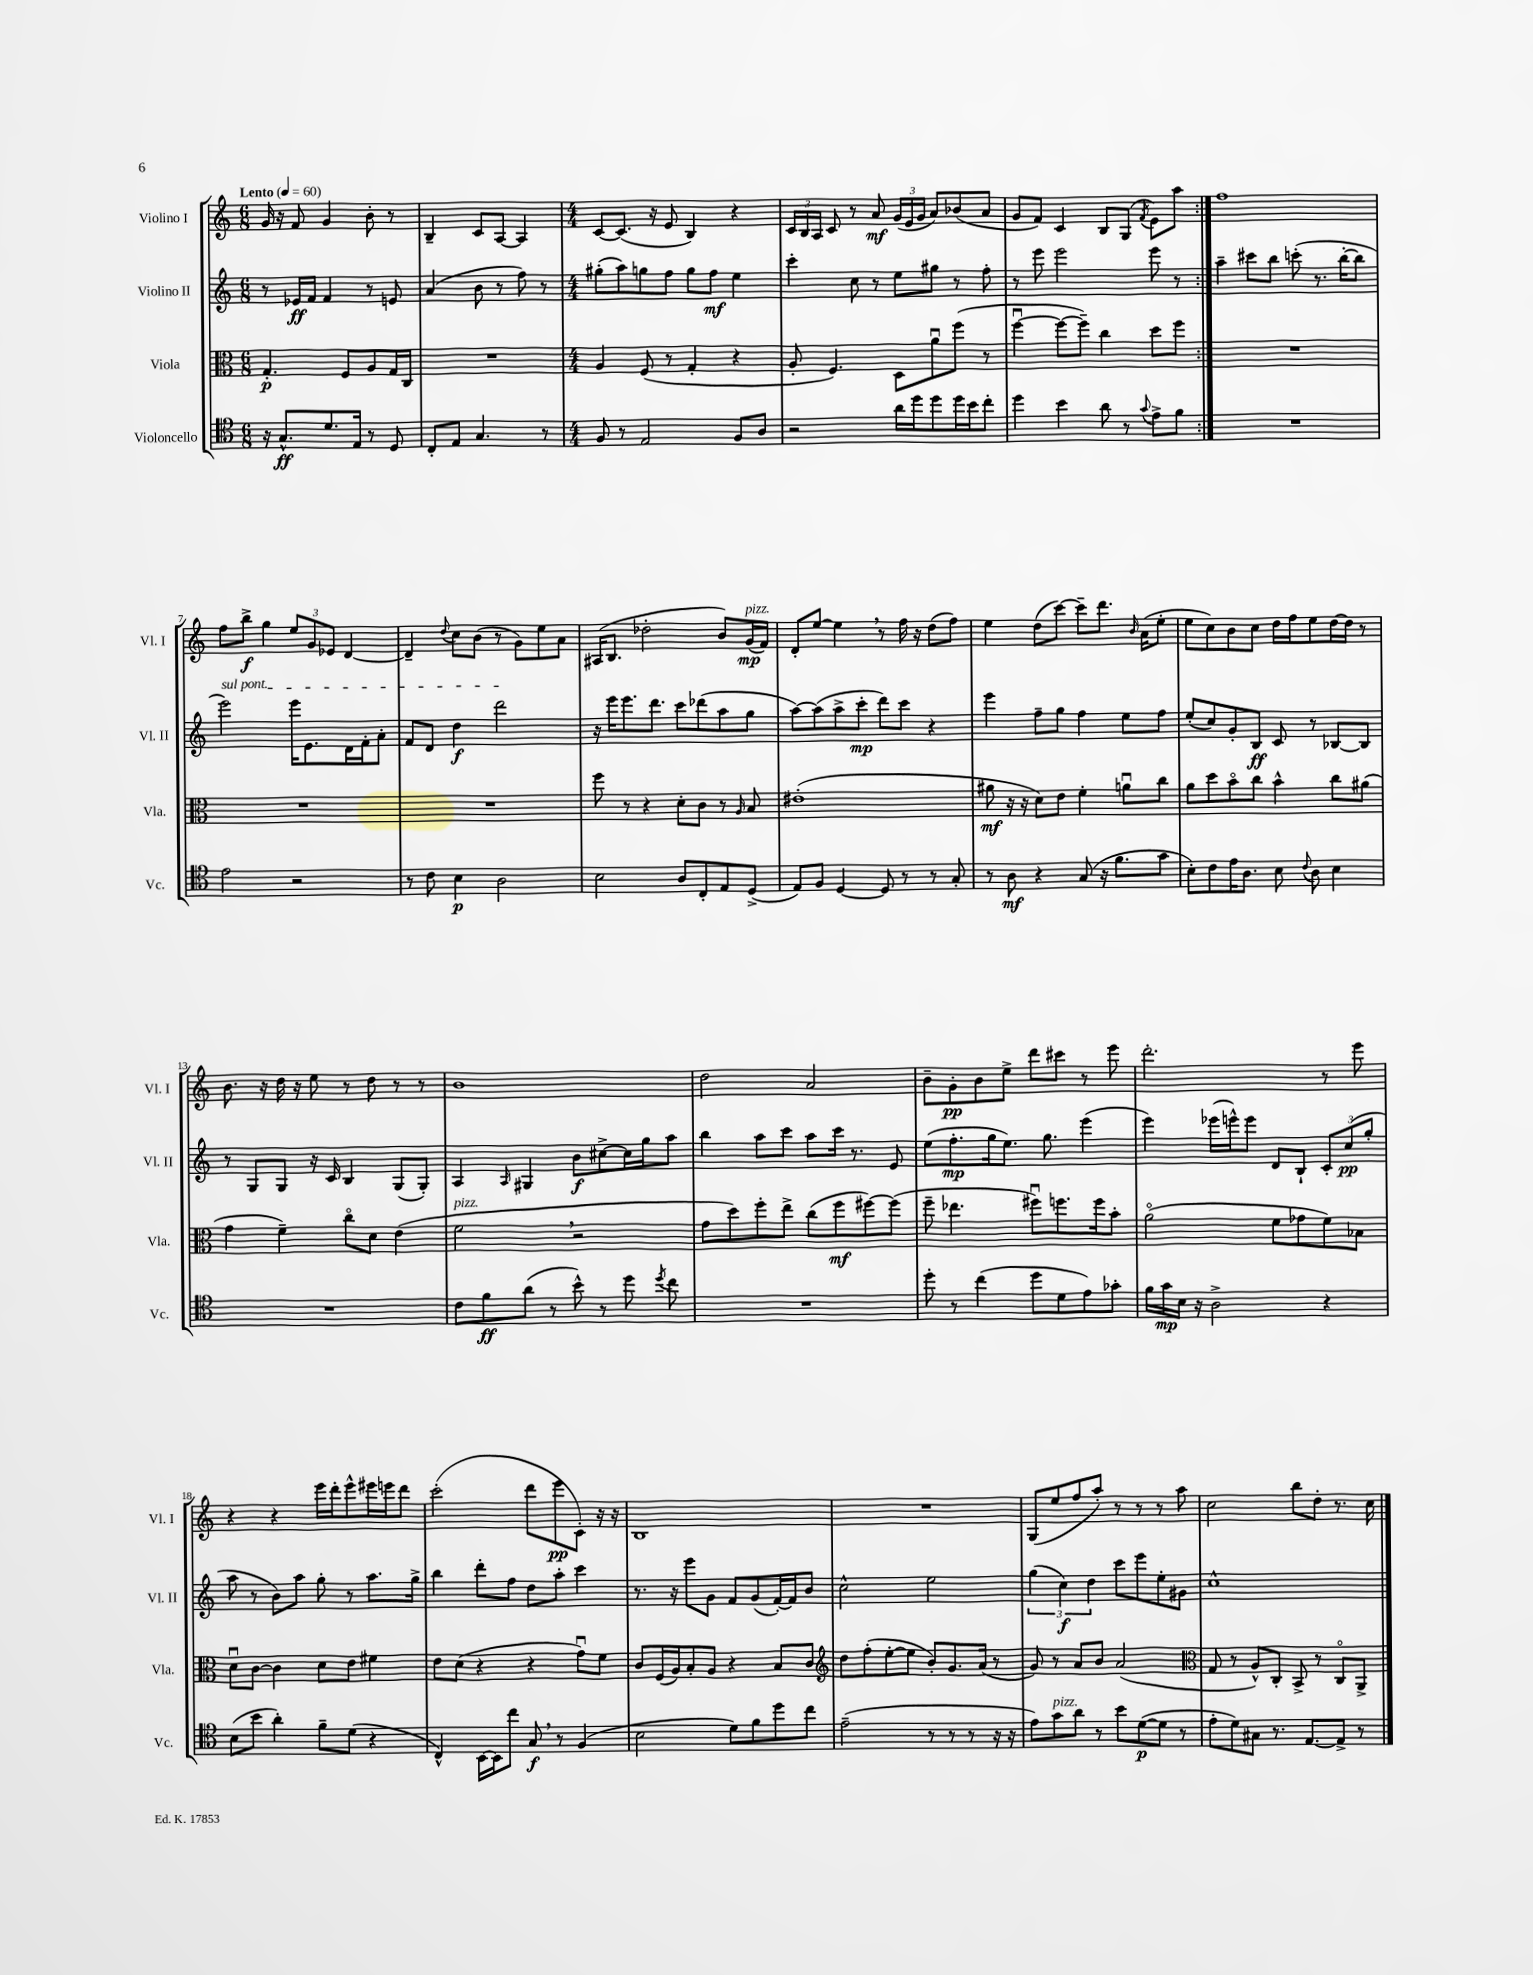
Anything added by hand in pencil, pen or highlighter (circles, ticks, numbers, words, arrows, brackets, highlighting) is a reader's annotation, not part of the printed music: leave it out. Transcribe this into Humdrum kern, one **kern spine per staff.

**kern	**kern	**kern	**kern
*staff4	*staff3	*staff2	*staff1
*clefC4	*clefC3	*clefG2	*clefG2
*k[]	*k[]	*k[]	*k[]
*M6/8	*M6/8	*M6/8	*M6/8
*MM60	*MM60	*MM60	*MM60
16r	4.G'	8r	16g
8.G^^	.	.	16r
.	.	16e-	8f
.	.	16f	.
8.d	.	4f	4g
.	8F	.	.
16E	.	.	.
8r	8A	8r	8b'
8D	16G	8e	8r
.	16C	.	.
=	=	=	=
8C'	2.r	(4a	4B~
8E	.	.	.
4.G	.	8b	8c
.	.	8r	[8A
.	.	8ff)	4A]
8r	.	8r	.
=	=	=	=
*M4/4	*M4/4	*M4/4	*M4/4
8F	4A	(8gg#'	[8c
8r	.	8aa)	(8.c]
2E	(8F	8gg	.
.	.	.	16r
.	8r	8ff	8e
.	4G'	8gg	4B)
.	.	8ff	.
8F	4r	4ee	4r
8A	.	.	.
=	=	=	=
2r	8A'	4ccc'	24c
.	.	.	24B
.	.	.	24A
.	4.F)	.	8c
.	.	8cc	8r
.	.	8r	8a
16a	8D	8ee	(24g
.	.	.	24e
16dd	.	.	.
.	.	.	24g
8dd	8au	8gg#	8a)
16dd	(8ff	8r	(8b-
16b	.	.	.
8cc'	8r	8ff'	8a
=	=	=	=
4dd	[4ffu	8r	8g
.	.	8eee	8f)
4b	8ff_	2eee	4c
.	8ff~])	.	.
8a	4cc	.	8B
8r	.	.	(8G
8qqg	.	.	8qf
8e^	8dd	8eee	8e)
8f	8ff	8r	8aa
=:|!	=:|!	=:|!	=:|!
1r	1r	4aa~	1ff
.	.	8ccc#	.
.	.	8bb	.
.	.	(8ccc'	.
.	.	8.r	.
.	.	[16bb'	.
.	.	8bb]	.
=	=	=	=
2e	1r	2eee)	8ff
.	.	.	8bb^
.	.	.	4gg
2r	.	16eee	12ee
.	.	8.e	.
.	.	.	12g
.	.	.	12e-
.	.	16d	[4d
.	.	16f'	.
.	.	8a'	.
=	=	=	=
8r	1r	8f	4d~]
8c	.	8d	.
.	.	.	8qqdd
4B	.	4dd	8cc
.	.	.	(8b
2A	.	2ddd	8r
.	.	.	8g)
.	.	.	8ee
.	.	.	8a
=	=	=	=
2B	8ff	16r	(16A#
.	.	16eee	8.B
.	8r	8.eee	.
.	4r	.	2dd-'
.	.	8.ddd	.
8A	8d'	8ccc	.
8C'	8c	(8ddd-	.
8E	8r	8aa	8b)
.	16qqA	.	.
(8D^	8B	8gg	(16g
.	.	.	16f)
=	=	=	=
8E)	(1e#'	[8aa)	8d'
8F	.	(8aa]	[8ee
[4D	.	8aa^	4ee]
.	.	8ccc'	.
8D]	.	8ddd)	8r
8r	.	8ccc	16ff
.	.	.	16r
8r	.	4r	(8dd
8G'	.	.	8ff)
=	=	=	=
8r	8a#	4eee	4ee
8A	16r	.	.
.	16r	.	.
4r	8d)	8ff~	(8dd
.	8e	8gg	[8ccc)
(8G	4f'	4ff	8ccc~]
16r	.	.	8.ddd
8.f	.	.	.
.	8au	8ee	.
.	.	.	16qqb
.	.	.	(16a
8g	8cc	8ff	8ee'
=	=	=	=
8B')	8a	(8ee'	8ee
8c	8dd	8cc)	8cc)
16e	8bo	8g'	8b
8.A	.	.	.
.	8cc	8B	8cc
8B	4b^^	8c	16dd
.	.	.	16ff
8qqc	.	.	.
8A	.	8r	8ee
4B	8cc	[8B-	[16dd
.	.	.	16dd]
.	(8a#	8B-]	8r
=	=	=	=
1r	4g	8r	8.b
.	.	8G	.
.	.	.	16r
.	4f~)	8G	16dd
.	.	.	16r
.	.	16r	8ee
.	.	16c	.
.	8cco	4B	8r
.	8d	.	8dd
.	(4e	(8G	8r
.	.	8G')	8r
=	=	=	=
8c	2f	4A	1b
8f	.	.	.
.	.	16qqA	.
(8a	.	4G#	.
8r	.	.	.
8b^^)	2r	8b	.
8r	.	[8cc#^	.
8dd	.	16cc#]	.
.	.	16gg	.
8qdd	.	.	.
8cc	.	8aa	.
=	=	=	=
1r	8g	4bb	2dd
.	8dd)	.	.
.	8ff'	8aa	.
.	8ee^	8ccc	.
.	(8cc	8aa	2a
.	8ff	16ccc	.
.	.	8.r	.
.	[8ff#)	.	.
.	(8ff#]	8e	.
=	=	=	=
8dd'	8ff~	(8ee	8b~
8r	4.ee-	8.ff'	8g'
(4cc	.	.	8b
.	.	16gg	.
.	.	8.ee)	8ee^
8dd	8ff#u)	.	8ddd
.	.	8.gg	.
8d	8.ff	.	8ccc#
8e)	.	(4eee	8r
.	16ff	.	.
8g-'	8b'	.	8eee
=	=	=	=
16f	(2ao	4eee)	2.ddd'
16g	.	.	.
16B	.	.	.
16r	.	.	.
2A^	.	(16eee-	.
.	.	16eee^^)	.
.	.	8eee	.
.	8f	8d	.
.	8g-	8B`	.
4r	8f)	12c'	8r
.	.	(12cc	.
.	8B-	.	8eee
.	.	12gg'	.
=	=	=	=
(8B	8du	8aa	4r
8b	[8c	8r	.
4a')	4c]	8b)	4r
.	.	8aa	.
8f~	8d	8gg'	16eee
.	.	.	16ddd'
(8d	8e	8r	8eee^^
4r	4f#	8.aa	16eee#
.	.	.	16eee
.	.	.	8ddd
.	.	16gg^	.
=	=	=	=
4C^^)	8e	4bb	(2ccc'
.	(8d	.	.
[16BB	4r	8ddd'	.
16BB]	.	.	.
8cc	.	8ff	.
8G	4r	8dd	8ddd
8r	.	8aa'	8eee
(4F	8gu)	4ccc	8c')
.	8f	.	16r
.	.	.	16r
=	=	=	=
2B	8c	8.r	1B
.	(16F	.	.
.	16A)	16r	.
.	8B'	8eee	.
.	8A	8g	.
8d)	4r	8f	.
8f	.	(8g	.
8dd	8B	[16f')	.
.	.	16f]	.
8cc	8c	8b	.
=	=	=	=
*	*clefG2	*	*
(2e~	8dd	2cc^^	1r
.	(8ff'	.	.
.	[8ee'	.	.
.	8ee]	.	.
8r	8b')	2ee	.
8r	8.g	.	.
8r	.	.	.
.	(16a	.	.
16r	8r	.	.
16r	.	.	.
=	=	=	=
8e)	8g)	(6gg	(8G
8g	8r	.	8ee
.	.	6cc)	.
8a	8a	.	8ff
.	.	6dd	.
8r	8b	.	8aa')
8b	(2a	8ccc	8r
([8d	.	8eee	8r
8d]	.	8ee'	8r
8r	.	8g#	8aa
=	=	=	=
*	*clefC3	*	*
8e'	8G	1cc^^	2cc
8d)	8r	.	.
8G#	8A^^)	.	.
8.r	8C'	.	.
.	8BB^	.	8bb
[8.E	.	.	.
.	8r	.	8dd'
8E^]	8Co	.	8.r
8r	8AA^	.	.
.	.	.	16cc
==	==	==	==
*-	*-	*-	*-
